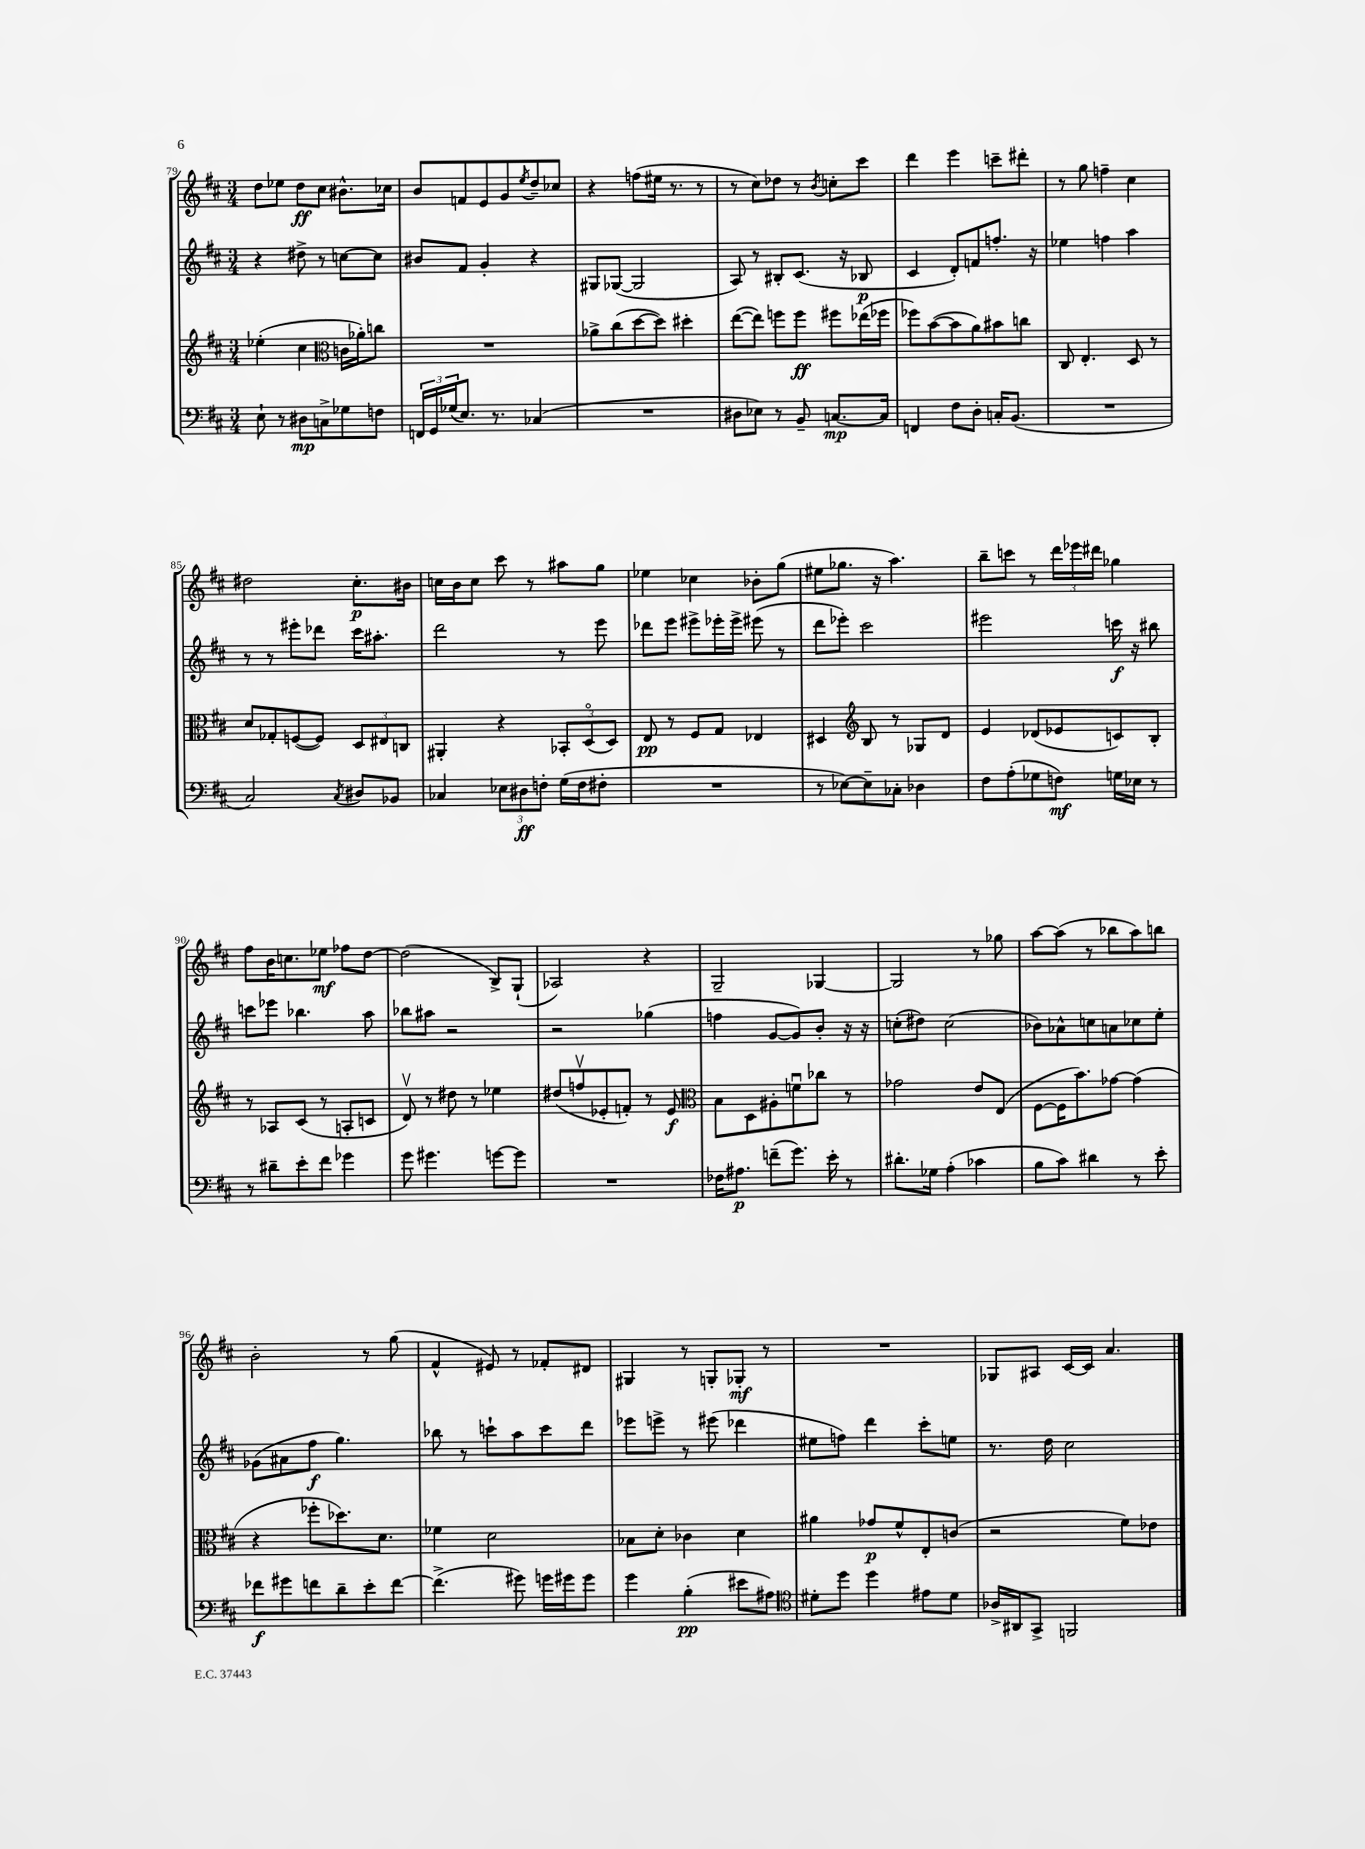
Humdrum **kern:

**kern	**kern	**kern	**kern
*staff4	*staff3	*staff2	*staff1
*clefF4	*clefG2	*clefG2	*clefG2
*k[f#c#]	*k[f#c#]	*k[f#c#]	*k[f#c#]
*M3/4	*M3/4	*M3/4	*M3/4
8E`	(4ee-'	4r	8dd
8r	.	.	8ee-
8D#	4cc#	8dd#^	8dd
8C^	.	8r	8cc#
*	*clefC3	*	*
8G-	16c	[8cc	8.b#^^
.	16a-')	.	.
8F	8cc	8cc]	.
.	.	.	16cc-
=	=	=	=
24FF	2.r	8b#	8b
24GG	.	.	.
(24G-	.	.	.
8.E)	.	8f#	8f
.	.	4g'	8e
8.r	.	.	.
.	.	.	8g
.	.	.	8qee
(4C-	.	4r	8dd~
.	.	.	8cc-
=	=	=	=
2.r	8a-^	8G#	4r
.	(8cc#	([8G-	.
.	[8dd	2G-]	(8ff
.	8dd])	.	16ee#
.	.	.	8.r
.	4dd#'	.	.
.	.	.	8r
=	=	=	=
8D#	([8ee	8A)	8r
8E-)	8ee])	8r	8cc#)
8r	8ff	8B#'	8dd-
8BB~	8ff	(8.c#	8r
.	.	.	8qb
[8.C	8ff#	.	8cc'
.	.	16r	.
.	(16ee-	8B-	8ccc#
16C]	16ff-	.	.
=	=	=	=
4FF	8ff-)	4c#	4ddd
.	([8b	.	.
8F#	8b]	8d')	4eee
8D'	8a)	8f	.
16C'	8b#	8.ff'	8ccc~
(8.BB	.	.	.
.	8cc	.	8ddd#'
.	.	16r	.
=	=	=	=
2.r	8C#	4ee-	8r
.	4.E'	.	8gg
.	.	4ff	4ff~
.	8D	4aa	4cc#
.	8r	.	.
=	=	=	=
2C#)	8d	8r	2dd#
.	8G-'	8r	.
.	([8F	8eee#'	.
.	8F])	8ddd-	.
8qC#	.	.	.
8D#	12D	16ccc#	8.cc#'
.	.	8.aa#'	.
.	12E#	.	.
8BB-	.	.	.
.	12C	.	.
.	.	.	16b#
=	=	=	=
4C-	4AA#'	2ddd	16cc
.	.	.	16b
.	.	.	8cc
12E-	4r	.	8ccc#
12D#	.	.	.
.	.	.	8r
12F'	.	.	.
(16G	12BB-'	8r	8aa#
16F	.	.	.
.	(12Do	.	.
8F#'	.	8eee	8gg
.	12D)	.	.
=	=	=	=
2.r	8E	8ddd-	4ee-
.	8r	8eee	.
.	8F#	8eee#^	4cc-
.	8G	16eee-'	.
.	.	16eee-^	.
.	4E-	(8eee#	8b-'
.	.	8r	(8gg
=	=	=	=
8r	4D#	8ddd	8ee#
[8E-)	.	8eee-')	8.gg-
*	*clefG2	*	*
8E-~]	8B	2ccc#	.
.	.	.	16r
8C-'	8r	.	4.aa)
4D-	8G-	.	.
.	8d	.	.
=	=	=	=
8F#	4e	2eee#	8bb~
(8A'	.	.	8ccc
8G-	(8d-	.	8r
8F)	8e-	.	24ddd
.	.	.	24eee-
.	.	.	24ddd#
16G	8c)	16ccc	4gg-
16E-	.	16r	.
8r	8B'	8bb#	.
=	=	=	=
8r	8r	8ccc	8ff#
8d#~	8A-	8eee-	16b
.	.	.	8.cc
8e'	(8c#	4.bb-	.
8f#	8r	.	8ee-
4g-	8A'	.	8ff-
.	8c	8aa	[8dd
=	=	=	=
8g	8dv)	8bb-	(2dd]
4.g#	8r	8aa#	.
.	8dd#	2r	.
.	8r	.	.
[8g	4ee-	.	8B^)
8g]	.	.	(8G`
=	=	=	=
2.r	(8dd#	2r	2A-)
.	8ffv	.	.
.	8e-'	.	.
.	8f')	.	.
.	8r	(4gg-	4r
.	8e-	.	.
=	=	=	=
*	*clefC3	*	*
16F-	8B	4ff	2G~
8.A#	.	.	.
.	8D	.	.
(8f~	8A#'	[8g	.
8.g)	8fu	8g])	.
.	8cc-	8b'	[4G-
16e'	.	.	.
8r	8r	16r	.
.	.	16r	.
=	=	=	=
8.d#'	2g-	(8cc'	2G-]
.	.	8dd#)	.
16G-	.	.	.
(4A'	.	(2cc	.
4c-	8e	.	8r
.	(8E	.	8gg-
=	=	=	=
8B	[8F#	8b-)	[8aa
8c#)	16F#]	8a-^^	(8aa]
.	8.b)	.	.
4d#	.	8cc	8r
.	[8g-	8a	8bb-
8r	(4g-]	8cc-	8aa)
8e'	.	8ee'	8bb
=	=	=	=
8f-	4r	(8g-	2b'
8g#	.	8a#	.
8f	8ff-'	8ff#	.
8d~	8.dd-)	4.gg)	.
8e'	.	.	8r
.	8.d	.	.
[8f	.	.	(8gg
=	=	=	=
(4.f^]	4f-	8bb-	4f#^^
.	.	8r	.
.	2d	8ccc`	8e#)
8g#)	.	8aa	8r
16g	.	8ccc	8f-'
16g#	.	.	.
8g#	.	8ddd	8d#
=	=	=	=
4g	8B-	8eee-	4G#
.	8d'	8eee^	.
(4B'	4c-	8r	8r
.	.	(8eee#	8G'
8e#	4d	4ddd-	8G-'
8A#)	.	.	8r
=	=	=	=
*clefC4	*	*	*
8d#'	4a#	8ee#	2.r
8dd	.	8ff)	.
4dd	8g-	4ddd	.
.	8f#^^	.	.
8e#	8E'	8ccc#'	.
8d#	(8c	8ee	.
=	=	=	=
16A-^	2r	8.r	8G-
16AA#	.	.	.
8GG^	.	.	8A#
.	.	16dd	.
2FF	.	2cc#	[16c#
.	.	.	16c#]
.	.	.	4.a
.	8f#)	.	.
.	8e-	.	.
==	==	==	==
*-	*-	*-	*-
